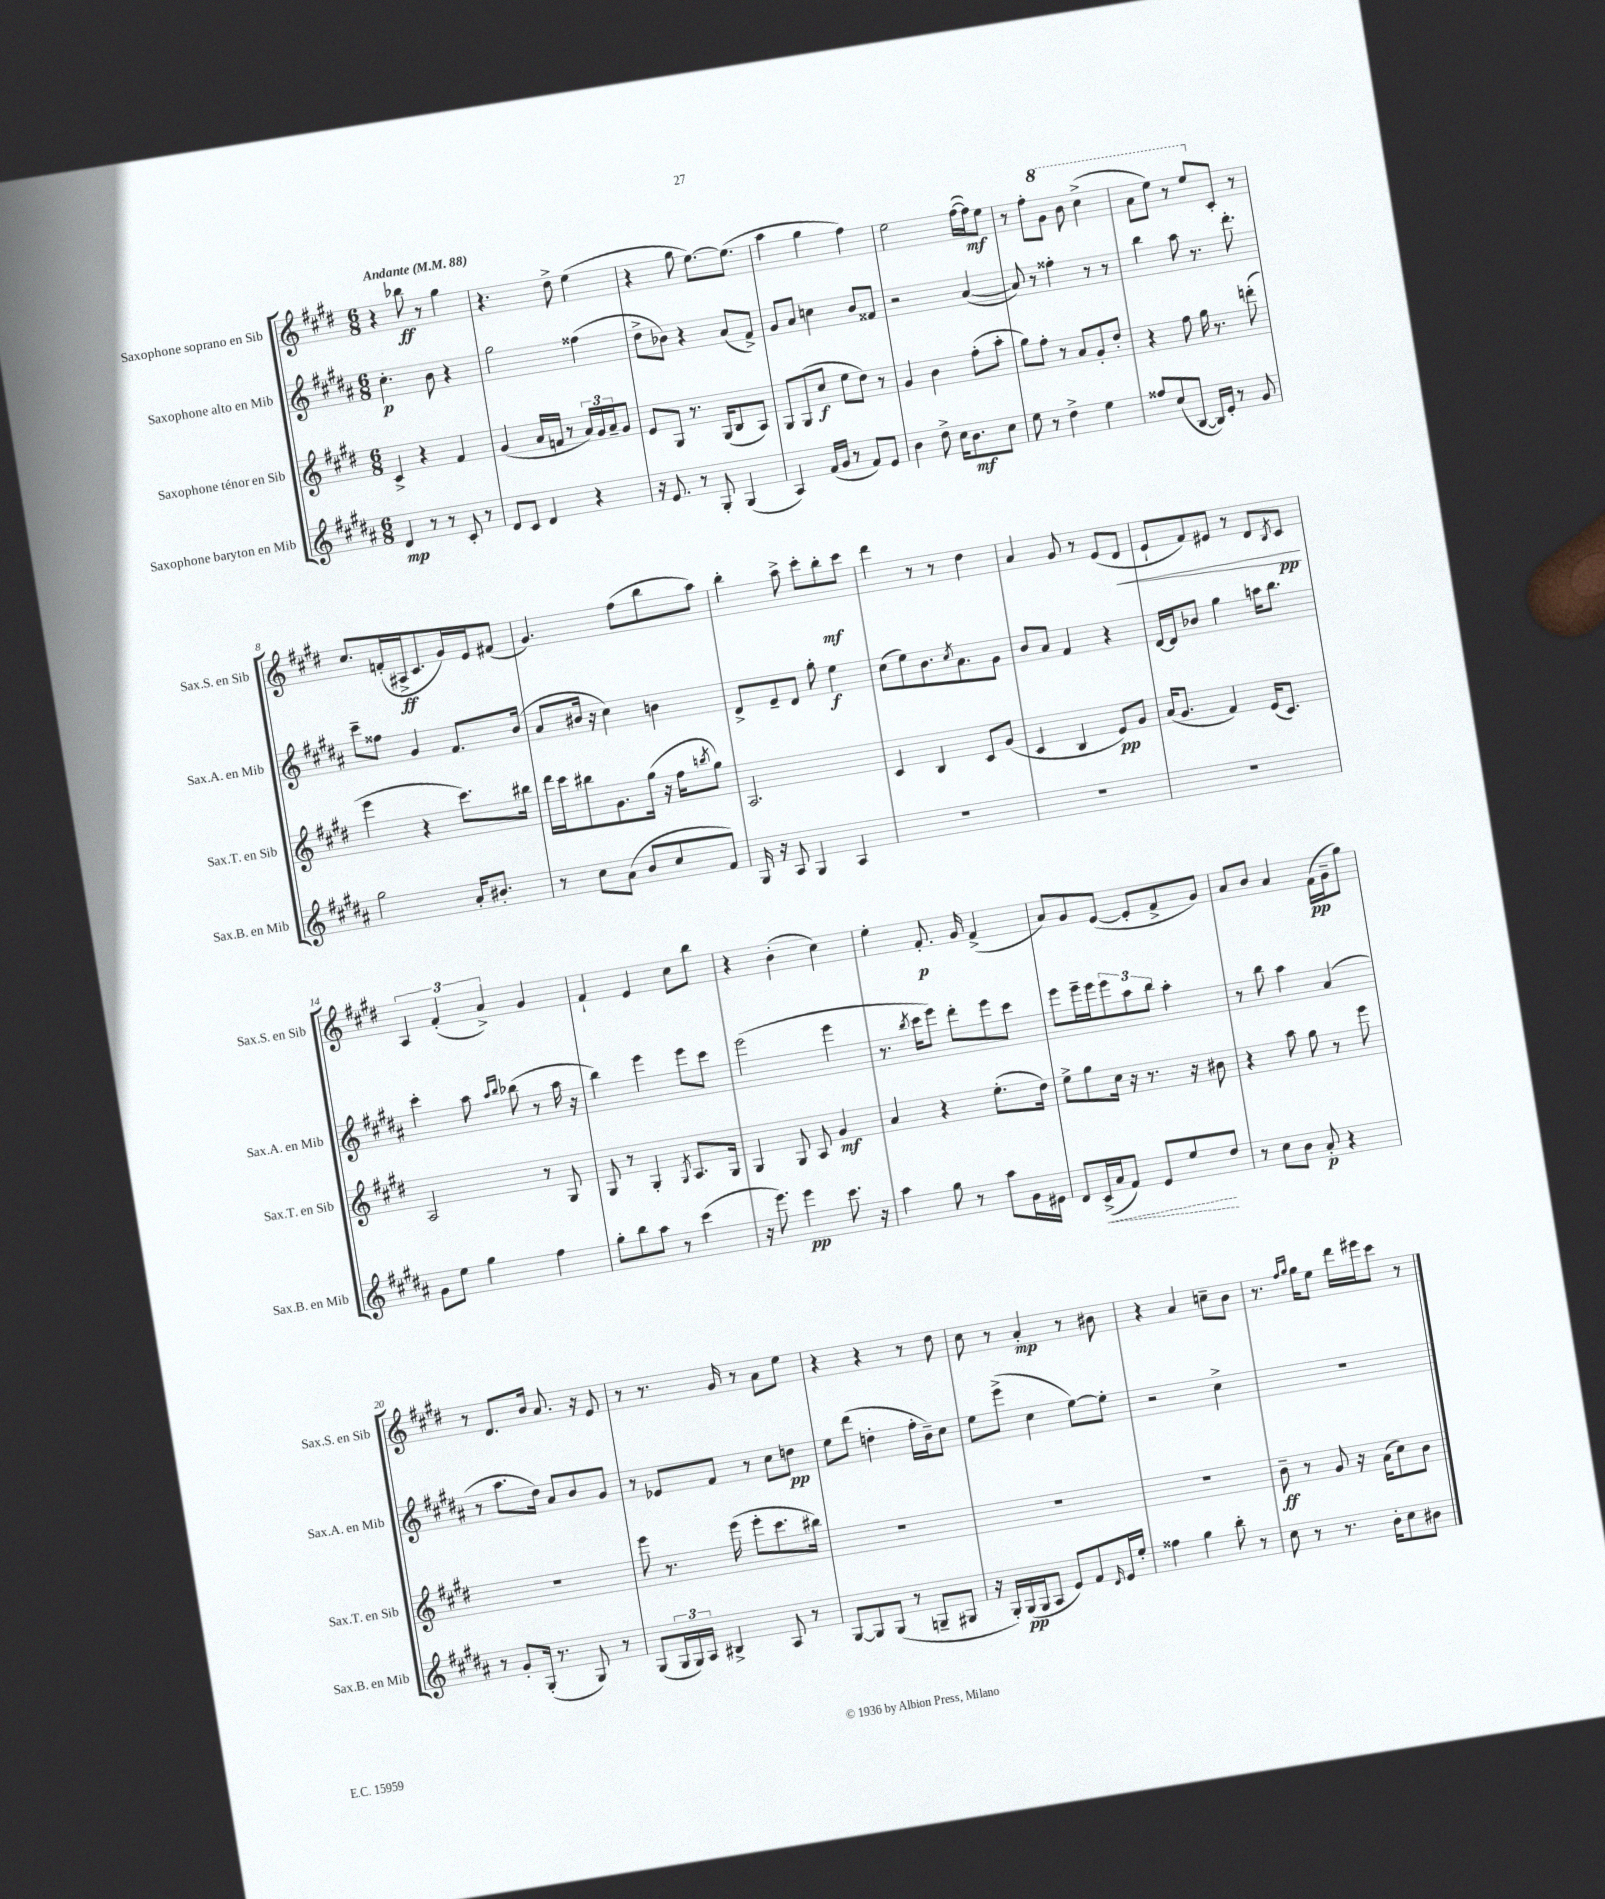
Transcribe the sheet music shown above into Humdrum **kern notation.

**kern	**dynam	**kern	**dynam	**kern	**dynam	**kern	**dynam
*part4	*part4	*part3	*part3	*part2	*part2	*part1	*part1
*staff4	*staff4	*staff3	*staff3	*staff2	*staff2	*staff1	*staff1
*I"Saxophone baryton en Mib	*	*I"Saxophone ténor en Sib	*	*I"Saxophone alto en Mib	*	*I"Saxophone soprano en Sib	*
*I'Sax.B. en Mib	*	*I'Sax.T. en Sib	*	*I'Sax.A. en Mib	*	*I'Sax.S. en Sib	*
*clefG2	*	*clefG2	*	*clefG2	*	*clefG2	*
*k[f#c#g#d#a#]	*	*k[f#c#g#d#]	*	*k[f#c#g#d#a#]	*	*k[f#c#g#d#]	*
*M6/8	*	*M6/8	*	*M6/8	*	*M6/8	*
*MM88	*	*MM88	*	*MM88	*	*MM88	*
=1	=1	=1	=1	=1	=1	=1	=1
!	!	!	!	!	!	!LO:TX:a:B:t=Andante	!
4d#/	mp	4c#^/	.	4.cc#'\	p	4r	.
8r	.	4r	.	.	.	8bb-X\	ff
8r	.	.	.	8b\	.	8r	.
8c#'/	.	4f#/	.	4r	.	4gg#\	.
8r	.	.	.	.	.	.	.
=2	=2	=2	=2	=2	=2	=2	=2
8d#/L	.	(4g#/	.	2gg#\	.	4.r	.
8c#/J	.	.	.	.	.	.	.
4d#/	.	16a/LL	.	.	.	.	.
.	.	16fn/JJ	.	.	.	.	.
.	.	8r	.	.	.	8dd#^\	.
4r	.	24a/LL)	.	(4ff##X\	.	(4ee\	.
.	.	24g#/	.	.	.	.	.
.	.	24a~/J	.	.	.	.	.
.	.	8g#/J	.	.	.	.	.
=3	=3	=3	=3	=3	=3	=3	=3
16r	.	8e/L	.	8dd#^\L	.	4r	.
8.e/	.	.	.	.	.	.	.
.	.	8G#/J	.	8b-X\J)	.	.	.
8r	.	8.r	.	4r	.	8gg#\	.
8G#'/	.	.	.	.	.	[8.ee\L)	.
.	.	(16G#/KL	.	.	.	.	.
(4G#/	.	8B/	.	(8a#/L	.	.	.
.	.	.	.	.	.	(8.ee\J]	.
.	.	8A/J)	.	8f#^/J)	.	.	.
=4	=4	=4	=4	=4	=4	=4	=4
4A#/)	.	8G#/L	.	8g#/L	.	4aa\	.
.	.	(8G#/	.	8a#/J	.	.	.
(16f#/LL	.	8cc#/J	f	4ccn\	.	4gg#\	.
16g#/JJ	.	.	.	.	.	.	.
8r	.	8ee\L	.	.	.	.	.
8f#/L)	.	8dd#\J)	.	8b/L	.	4ff#\)	.
8e/J	.	8r	.	8f##X/J	.	.	.
=5	=5	=5	=5	=5	=5	=5	=5
4b\	.	4g#/	.	2r	.	2ee\	.
8dd#^\	.	4b\	.	.	.	.	.
16cc#\KL	.	.	.	.	.	.	.
8.b\	mf	.	.	.	.	.	.
.	.	(8ff#'\L	.	([4a#/	.	([16ff#\LL	.
.	.	.	.	.	.	16ff#\J])	mf
8cc#\J	.	8aa'\J	.	.	.	8ee\J	.
=6	=6	=6	=6	=6	=6	=6	=6
8ee\	.	8gg#\L)	.	8a#/])	.	8r	.
8r	.	8ff#'\J	.	8r	.	8ff#'\L	.
*	*	*	*	*	*	*8va	*
4dd#^\	.	8r	.	4ff##X'\	.	8gg#\J	.
.	.	8a/L	.	.	.	8bb\	.
4ee\	.	8g#'/	.	8r	.	(4ccc#^\	.
.	.	8dd#'/J	.	8r	.	.	.
=7	=7	=7	=7	=7	=7	=7	=7
8ff##X/L	.	4r	.	4bb\	.	8aa\L	.
(8cc#/	.	.	.	.	.	8eee\J)	.
[8B/J	.	8ff#\	.	8aa#\	.	8r	.
16B/LL])	.	16gg#\	.	8.r	.	8eee/L	.
16e'/JJ	.	8.r	.	.	.	.	.
*	*	*	*	*	*	*X8va	*
8r	.	.	.	.	.	8c#'/J	.
.	.	.	.	8.ddd#'\	.	.	.
8g#/	.	(8dddn'\	.	.	.	8r	.
!!LO:LB:g=z
=8	=8	=8	=8	=8	=8	=8	=8
2gg#\	.	4eee\	.	8ccc#~\L	.	8.cc#/L	.
.	.	.	.	8ff##X\J	.	.	.
.	.	.	.	.	.	(16fn'/L	.
.	.	4r	.	4g#/	.	16A#X^/J	ff
.	.	.	.	.	.	8.c#/	.
16a#'/KL	.	8.ccc#\L)	.	8.f#/L	.	16g#/L)	.
8.b#X'/J	.	.	.	.	.	16e/J	.
.	.	.	.	.	.	(8f#X/J	.
.	.	16bb#X\Jk	.	(16b/Jk	.	.	.
=9	=9	=9	=9	=9	=9	=9	=9
8r	.	16ddd#\LL	.	8a#/L	.	4.g#/)	.
.	.	16ccc#\J	.	.	.	.	.
8cc#\L	.	8bb#X\	.	16b#X/Jk	.	.	.
.	.	.	.	16r	.	.	.
(8a#\J	.	8.g#\	.	4cc#\)	.	.	.
8b/L	.	.	.	.	.	(8ff#\L	.
.	.	(16gg#\Jk	.	.	.	.	.
8cc#/	.	16r	.	4bn\	.	8bb\	.
.	.	16ff#\KL	.	.	.	.	.
.	.	8qbbn/	.	.	.	.	.
8f#/J)	.	8gg#\J)	.	.	.	8aa\J)	.
=10	=10	=10	=10	=10	=10	=10	=10
16G#/	.	2.A/	.	8d#^/L	.	4bb'\	.
16r	.	.	.	.	.	.	.
8A#/	.	.	.	8e~/	.	.	.
4G#/	.	.	.	8d#/J	.	8aa^\	.
.	.	.	.	8gg#'\	.	8ccc#'\L	.
4A#/	.	.	.	4ee\	f	8bb'\	mf
.	.	.	.	.	.	8ccc#\J	.
=11	=11	=11	=11	=11	=11	=11	=11
2.r	.	4c#/	.	(8cc#\L	.	4ddd#\	.
.	.	.	.	8ee\)	.	.	.
.	.	4B/	.	8.b\	.	8r	.
.	.	.	.	.	.	8r	.
.	.	.	.	8qcc#/	.	.	.
.	.	.	.	8.a#\	.	.	.
.	.	8c#/L	.	.	.	4dd#\	.
.	.	(8g#/J	.	8g#\J	.	.	.
=12	=12	=12	=12	=12	=12	=12	=12
2.r	.	4c#/	.	8b/L	.	4a/	.
.	.	.	.	8a#/J	.	.	.
.	.	4B/	.	4f#/	.	8g#/	.
.	.	.	.	.	.	8r	.
.	.	8e/L)	pp	4r	.	(8e/L	.
!	!	!	!	!	!	!	!LO:HP:b
.	.	8g#/J	.	.	.	8d#/J	<
=13	=13	=13	=13	=13	=13	=13	=13
2.r	.	(16a/KL	.	[16d#/LL	.	8e`/L	.
.	.	8.g#/J	.	16d#/J]	.	.	.
.	.	.	.	8b-X/J	.	8f#/)	.
.	.	4f#/)	.	4gg#\	.	8e#X/J	.
.	.	.	.	.	.	8r	.
.	.	(16e/KL	.	16aan\KL	.	8d#/L	.
.	.	8.c#/J)	.	8.bb\J	.	.	.
.	.	.	.	.	.	8qB/	.
.	.	.	.	.	.	8c#/J	pp
.	.	.	.	.	.	.	[
!!LO:LB:g=z
=14	=14	=14	=14	=14	=14	=14	=14
8g#\L	.	2A/	.	4ccc#'\	.	6A/	.
8ee\J	.	.	.	.	.	.	.
.	.	.	.	.	.	(6f#'/	.
4gg#\	.	.	.	8aa#\	.	.	.
.	.	.	.	.	.	6a^/)	.
.	.	.	.	16qqaa#/LL	.	.	.
.	.	.	.	16qqbb/JJ	.	.	.
.	.	.	.	(8bb-X\	.	.	.
4ff#\	.	8r	.	8r	.	4g#/	.
.	.	8G#/	.	16aa#\	.	.	.
.	.	.	.	16r	.	.	.
=15	=15	=15	=15	=15	=15	=15	=15
8gg#'\L	.	8G#/	.	4bb\)	.	4f#`/	.
8bb\	.	8r	.	.	.	.	.
8aa#\J	.	4G#'/	.	4eee\	.	4e/	.
8r	.	.	.	.	.	.	.
.	.	8qG#/	.	.	.	.	.
(4ccc#\	.	8.A/L	.	8eee\L	.	8cc#\L	.
.	.	.	.	8ccc#\J	.	8bb\J	.
.	.	16G#/Jk	.	.	.	.	.
=16	=16	=16	=16	=16	=16	=16	=16
16r	.	4G#/	.	(2eee\	.	4r	.
8.eee\)	.	.	.	.	.	.	.
4eee\	pp	8G#/	.	.	.	(4b'\	.
.	.	8A/	.	.	.	.	.
8.ccc#\	.	4g#/	mf	4eee\	.	4cc#\)	.
16r	.	.	.	.	.	.	.
=17	=17	=17	=17	=17	=17	=17	=17
4aa#\	.	4a/	.	8.r	.	4ee'\	.
.	.	.	.	8qbb/	.	.	.
.	.	.	.	16ccc#\KL	.	.	.
8gg#\	.	4r	.	8eee\J)	.	8.f#'/	p
8r	.	.	.	8ddd#'\L	.	.	.
.	.	.	.	.	.	16g#/	.
8aa#\L	.	(8.ee'\L	.	8eee\	.	(4f#^/	.
16g#\L	.	.	.	8ccc#\J	.	.	.
16e#X\JJ	.	16dd#\Jk)	.	.	.	.	.
=18	=18	=18	=18	=18	=18	=18	=18
8d#/L	.	8ee^\L	.	8eee\L	.	8a/L)	.
!	!LO:HP:b	!	!	!	!	!	!
(16c#^/L	<	8gg#\	.	16eee~\L	.	8g#/	.
16a#/J	.	.	.	16eee\J	.	.	.
8f#/J)	.	16cc#\Jk	.	12eee\	.	([8e/J	.
.	.	16r	.	.	.	.	.
.	.	.	.	12aa#\	.	.	.
8e/L	.	8.r	.	.	.	8e'/L]	.
.	.	.	.	12bb\J	.	.	.
8ee/	.	.	.	4aa#'\	.	8f#^/	.
.	.	16r	.	.	.	.	.
8dd#/J	[	8b#X\	.	.	.	8g#/J)	.
=19	=19	=19	=19	=19	=19	=19	=19
8r	.	4r	.	8r	.	8a/L	.
8cc#\L	.	.	.	8bb\	.	8b/J	.
8b\J	.	8aa\	.	4aa#\	.	4a/	.
8a#'/	p	8gg#\	.	.	.	.	.
4r	.	8r	.	(4a#/	.	(16f#\LL	pp
.	.	.	.	.	.	16g#~\J	.
.	.	8eee\	.	.	.	8gg#\J)	.
!!LO:LB:g=z
=20	=20	=20	=20	=20	=20	=20	=20
8r	.	2.r	.	8r	.	8r	.
8g#'/L	.	.	.	8.aa#\L	.	8.d#/L	.
(16G#'/Jk	.	.	.	.	.	.	.
8.r	.	.	.	16dd#\Jk)	.	16b/Jk	.
.	.	.	.	8a#/L	.	8.a/	.
8G#/)	.	.	.	8b/	.	.	.
.	.	.	.	.	.	16r	.
8r	.	.	.	8g#/J	.	8e/	.
=21	=21	=21	=21	=21	=21	=21	=21
(8G#/L	.	8eee\	.	8r	.	8r	.
24G#/L	.	8.r	.	8e-X/L	.	8.r	.
24G#/)	.	.	.	.	.	.	.
24A#/JJ	.	.	.	.	.	.	.
4B#X^/	.	.	.	8f#/J	.	.	.
.	.	(16eee\	.	.	.	16g#/	.
.	.	8eee'\L	.	8r	.	8r	.
8A#/	.	8.ccc#\	.	8cc#\L	.	8a\L	.
8r	.	.	.	8ddn\J	pp	8ee\J	.
.	.	16bb#X\Jk)	.	.	.	.	.
=22	=22	=22	=22	=22	=22	=22	=22
[8G#/L	.	2.r	.	8ee\L	.	4r	.
8G#/]	.	.	.	(8ddd#\J	.	.	.
(8G#/J	.	.	.	4ddn'\	.	4r	.
8r	.	.	.	.	.	.	.
8Gn~/L	.	.	.	16ff#'\LL	.	8r	.
.	.	.	.	16b~\J)	.	.	.
8G#X/J	.	.	.	8cc#\J	.	8dd#\	.
=23	=23	=23	=23	=23	=23	=23	=23
16r	.	2.r	.	8ee\L	.	8cc#\	.
16G#'/LL)	.	.	.	.	.	.	.
(16G#/	pp	.	.	(8eee^\J	.	8r	.
16G#/J	.	.	.	.	.	.	.
8A#/J	.	.	.	4cc#\	.	4a'/	mp
8e/L)	.	.	.	.	.	.	.
8f#/	.	.	.	[8ee\L)	.	8r	.
16qqd#/	.	.	.	.	.	.	.
16e/L	.	.	.	8ee'\J]	.	8b#X\	.
16ee'/JJ	.	.	.	.	.	.	.
=24	=24	=24	=24	=24	=24	=24	=24
4ff##X\	.	2.r	.	2r	.	4r	.
4gg#\	.	.	.	.	.	4a/	.
8bb'\	.	.	.	4cc#^\	.	8ccn~\L	.
8r	.	.	.	.	.	8b\J	.
=25	=25	=25	=25	=25	=25	=25	=25
8cc#\	.	8b~\	ff	2.r	.	8.r	.
8r	.	8r	.	.	.	.	.
.	.	.	.	.	.	16qqff#/LL	.
.	.	.	.	.	.	16qqgg#/JJ	.
.	.	.	.	.	.	16gg#\KL	.
8.r	.	8g#/	.	.	.	8ee\J	.
.	.	16r	.	.	.	16ddd#\LL	.
16b'\KL	.	(16a\KL	.	.	.	16eee#X\J	.
8cc#\	.	8cc#\)	.	.	.	8ccc#\J	.
8b#X\J	.	8b\J	.	.	.	8r	.
==	==	==	==	==	==	==	==
*-	*-	*-	*-	*-	*-	*-	*-
